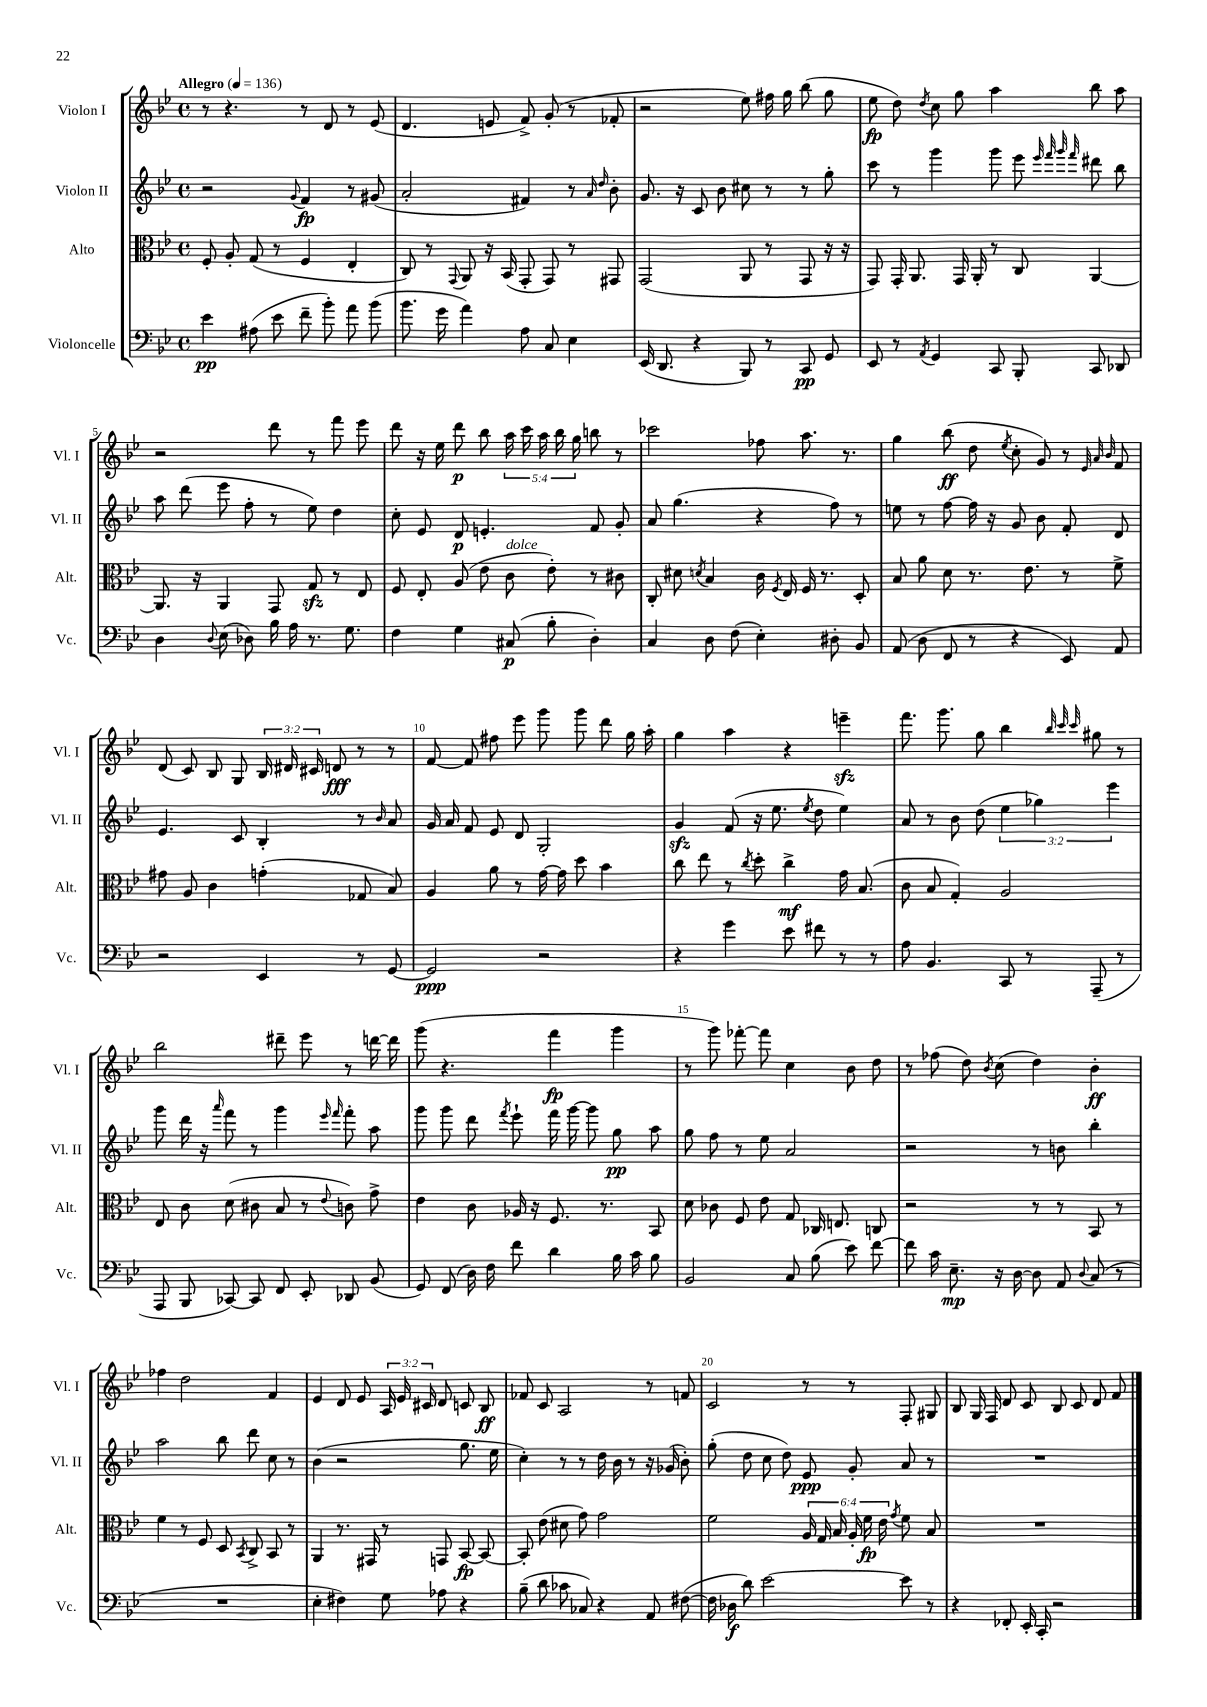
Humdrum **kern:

**kern	**dynam	**kern	**dynam	**kern	**dynam	**kern	**dynam
*part4	*part4	*part3	*part3	*part2	*part2	*part1	*part1
*staff4	*staff4	*staff3	*staff3	*staff2	*staff2	*staff1	*staff1
*I"Violoncelle	*	*I"Alto	*	*I"Violon II	*	*I"Violon I	*
*I'Vc.	*	*I'Alt.	*	*I'Vl. II	*	*I'Vl. I	*
*clefF4	*	*clefC3	*	*clefG2	*	*clefG2	*
*k[b-e-]	*	*k[b-e-]	*	*k[b-e-]	*	*k[b-e-]	*
*M4/4	*	*M4/4	*	*M4/4	*	*M4/4	*
*met(c)	*	*met(c)	*	*met(c)	*	*met(c)	*
*MM136	*	*MM136	*	*MM136	*	*MM136	*
=1	=1	=1	=1	=1	=1	=1	=1
!	!	!	!	!	!	!LO:TX:a:B:t=Allegro	!
4e-\	pp	8F'/	.	2r	.	8r	.
.	.	8A'/	.	.	.	4.r	.
(8A#X\	.	(8G/	.	.	.	.	.
8e-\	.	8r	.	.	.	.	.
.	.	.	.	8qqg/	.	.	.
8f~\	.	4F/	.	4f/	fp	8r	.
8b-'\)	.	.	.	.	.	8d/	.
8a\	.	4E-'/	.	8r	.	8r	.
(8b-\	.	.	.	(8g#X/	.	(8e-/	.
=2	=2	=2	=2	=2	=2	=2	=2
8.b-\	.	8C/)	.	2a'/	.	4.d/	.
.	.	8r	.	.	.	.	.
16g\	.	.	.	.	.	.	.
.	.	8qqGG/	.	.	.	.	.
4a\)	.	8AA/	.	.	.	.	.
.	.	16r	.	.	.	8en/	.
.	.	(16BB-/	.	.	.	.	.
8A\	.	8GG'/	.	4f#X/)	.	8f^/)	.
8C/	.	8GG/)	.	.	.	(8g'/	.
4E-\	.	8r	.	8r	.	8r	.
.	.	.	.	16qqa/	.	.	.
.	.	.	.	16qqdd/	.	.	.
.	.	8GG#X/	.	8b-'\	.	8f-X'/	.
=3	=3	=3	=3	=3	=3	=3	=3
(16EE-/	.	(2GG/	.	8.g/	.	2r	.
8.DD/	.	.	.	.	.	.	.
.	.	.	.	16r	.	.	.
4r	.	.	.	8c/	.	.	.
.	.	.	.	8b-\	.	.	.
8BBB-/)	.	8AA/	.	8cc#X\	.	8ee-\)	.
8r	.	8r	.	8r	.	16ff#X\	.
.	.	.	.	.	.	16gg\	.
8CC/	pp	8GG/	.	8r	.	(8bb-\	.
8GG/	.	16r	.	8gg'\	.	8gg\	.
.	.	16r	.	.	.	.	.
=4	=4	=4	=4	=4	=4	=4	=4
8EE-/	.	8GG/)	.	8ccc\	.	8ee-\	fp
8r	.	16GG'/	.	8r	.	8dd\)	.
.	.	8.AA/	.	.	.	.	.
8qAA/	.	.	.	.	.	8qdd/	.
4GG/	.	.	.	4ggg\	.	8cc\	.
.	.	16GG/	.	.	.	8gg\	.
.	.	16AA'/	.	.	.	.	.
8CC/	.	8r	.	8ggg\	.	4aa\	.
8BBB-'/	.	8C/	.	8eee-\	.	.	.
.	.	.	.	32qqeee-/	.	.	.
.	.	.	.	32qqfff/	.	.	.
.	.	.	.	32qqggg/	.	.	.
.	.	.	.	32qqfff/	.	.	.
8CC/	.	[4AA/	.	8ddd#X\	.	8bb-\	.
8DD-X/	.	.	.	8bb-\	.	8aa\	.
!!LO:LB:g=z
=5	=5	=5	=5	=5	=5	=5	=5
4D\	.	8.AA/]	.	8aa\	.	2r	.
.	.	.	.	(8ddd\	.	.	.
.	.	16r	.	.	.	.	.
8qqD/	.	.	.	.	.	.	.
(8E-\	.	4AA/	.	8eee-\	.	.	.
8D-X\)	.	.	.	8ff'\	.	.	.
16B-\	.	8GG/	.	8r	.	8ddd\	.
16A\	.	.	.	.	.	.	.
8.r	.	8Gzz/	.	8ee-\)	.	8r	.
.	.	8r	.	4dd\	.	8fff\	.
8.G\	.	.	.	.	.	.	.
.	.	8E-/	.	.	.	8eee-\	.
=6	=6	=6	=6	=6	=6	=6	=6
4F\	.	8F/	.	8cc'\	.	8ddd\	.
.	.	8E-'/	.	8e-/	.	16r	.
.	.	.	.	.	.	16ee-\	.
4G\	.	(8A/	.	8d/	p	8ddd\	p
.	.	8e-\	.	4.en'/	.	8bb-\	.
!	!	!LO:TX:a:i:t=dolce	!	!	!	!	!
(8C#X/	p	8c\	.	.	.	20aa\	.
.	.	.	.	.	.	20ccc\	.
.	.	.	.	.	.	20aa\	.
8B-'\	.	8e-'\)	.	.	.	.	.
.	.	.	.	.	.	20bb-\	.
.	.	.	.	.	.	20gg\	.
4D'\)	.	8r	.	8f/	.	8bbn\	.
.	.	8c#X\	.	8g'/	.	8r	.
=7	=7	=7	=7	=7	=7	=7	=7
4C/	.	8C'/	.	8a/	.	2ccc-X\	.
.	.	8d#X\	.	(4.gg\	.	.	.
.	.	8qdn/	.	.	.	.	.
8D\	.	4B-/	.	.	.	.	.
(8F\	.	.	.	.	.	.	.
4E-'\)	.	16c\	.	4r	.	8ff-X\	.
.	.	8qF/	.	.	.	.	.
.	.	16E-/	.	.	.	.	.
.	.	16F/	.	.	.	8.aa\	.
.	.	8.r	.	.	.	.	.
8D#X'\	.	.	.	8ff\)	.	.	.
.	.	.	.	.	.	8.r	.
8BB-/	.	8D'/	.	8r	.	.	.
=8	=8	=8	=8	=8	=8	=8	=8
(8AA/	.	8B-/	.	8een\	.	4gg\	.
8D\	.	8a\	.	8r	.	.	.
8FF/	.	8d\	.	[8ff\	.	(8bb-\	ff
8r	.	8.r	.	16ff\]	.	8dd\	.
.	.	.	.	16r	.	.	.
.	.	.	.	.	.	8qee-/	.
4r	.	.	.	8g/	.	8cc'\	.
.	.	8.e-\	.	.	.	.	.
.	.	.	.	8b-\	.	8g/)	.
8EE-/)	.	8r	.	8f'/	.	8r	.
.	.	.	.	.	.	32qqe-/	.
.	.	.	.	.	.	32qqa/	.
.	.	.	.	.	.	32qqb-/	.
8AA/	.	8f^\	.	8d/	.	8f/	.
!!LO:LB:g=z
=9	=9	=9	=9	=9	=9	=9	=9
2r	.	8g#X\	.	4.e-/	.	(8d/	.
.	.	8A/	.	.	.	8c/)	.
.	.	4c\	.	.	.	8B-/	.
.	.	.	.	8c/	.	8G/	.
4EE-/	.	(4gn'\	.	4B-'/	.	24B-/	.
.	.	.	.	.	.	24d#X/	.
.	.	.	.	.	.	24c#X/	.
.	.	.	.	.	.	8dn/	fff
8r	.	8G-X/	.	8r	.	8r	.
.	.	.	.	16qqb-/	.	.	.
[8GG/	.	8B-/)	.	8a/	.	8r	.
=10	=10	=10	=10	=10	=10	=10	=10
2GG/]	ppp	4A/	.	16g/	.	[8f/	.
.	.	.	.	16a/	.	.	.
.	.	.	.	8f/	.	8f/]	.
.	.	8a\	.	8e-/	.	8ff#X\	.
.	.	8r	.	8d/	.	8eee-\	.
2r	.	[16g\	.	2G'/	.	8ggg\	.
.	.	16g\]	.	.	.	.	.
.	.	8dd\	.	.	.	8ggg\	.
.	.	4b-\	.	.	.	8ddd\	.
.	.	.	.	.	.	16gg\	.
.	.	.	.	.	.	16aa'\	.
=11	=11	=11	=11	=11	=11	=11	=11
4r	.	8cc\	.	4gzz/	.	4gg\	.
.	.	8ee-\	.	.	.	.	.
4g\	.	8r	.	(8f/	.	4aa\	.
.	.	8qcc/	.	.	.	.	.
.	.	8dd'\	.	16r	.	.	.
.	.	.	.	8.ee-\	.	.	.
8e-\	.	4cc^\	mf	.	.	4r	.
.	.	.	.	8qee-/	.	.	.
8f#X\	.	.	.	8dd\	.	.	.
8r	.	16g\	.	4ee-\)	.	4eeenzz~\	.
.	.	(8.B-/	.	.	.	.	.
8r	.	.	.	.	.	.	.
=12	=12	=12	=12	=12	=12	=12	=12
8A\	.	8c\	.	8a/	.	8.fff\	.
4.BB-/	.	8B-/	.	8r	.	.	.
.	.	.	.	.	.	8.ggg\	.
.	.	4G'/)	.	8b-\	.	.	.
.	.	.	.	(8dd\	.	8gg\	.
8CC/	.	2A/	.	6ee-\	.	4bb-\	.
8r	.	.	.	.	.	.	.
.	.	.	.	6gg-X\)	.	.	.
.	.	.	.	.	.	32qqbb-/	.
.	.	.	.	.	.	32qqccc/	.
.	.	.	.	.	.	32qqccc/	.
(8AAA~/	.	.	.	.	.	8gg#X\	.
.	.	.	.	6eee-\	.	.	.
8r	.	.	.	.	.	8r	.
!!LO:LB:g=z
=13	=13	=13	=13	=13	=13	=13	=13
8AAA/	.	8E-/	.	8ggg\	.	2bb-\	.
8BBB-/	.	8c\	.	16ddd\	.	.	.
.	.	.	.	16r	.	.	.
.	.	.	.	16qqaaa/	.	.	.
[8CC-X/)	.	(8d\	.	8fff\	.	.	.
8CC-/]	.	8c#X\	.	8r	.	.	.
8FF/	.	8B-/	.	4ggg\	.	8ddd#X~\	.
8EE-'/	.	8r	.	.	.	8eee-\	.
.	.	.	.	16qqeee-/	.	.	.
.	.	8qqe-/	.	16qqfff/	.	.	.
8DD-X/	.	8cn\)	.	8fff'\	.	8r	.
(8BB-/	.	8g^\	.	8aa\	.	[16dddn\	.
.	.	.	.	.	.	16ddd\]	.
=14	=14	=14	=14	=14	=14	=14	=14
8GG/)	.	4e-\	.	8ggg\	.	(8ggg\	.
(8FF/	.	.	.	8ggg\	.	4.r	.
16D\)	.	8c\	.	8ddd\	.	.	.
16F\	.	.	.	.	.	.	.
.	.	.	.	8qfff/	.	.	.
8f\	.	16A-X/	.	8eee-`\	.	.	.
.	.	16r	.	.	.	.	.
4d\	.	8.F/	.	16fff\	.	4fff\	fp
.	.	.	.	[16ggg\	.	.	.
.	.	.	.	8ggg\]	.	.	.
.	.	8.r	.	.	.	.	.
16B-\	.	.	.	8gg\	pp	4ggg\	.
16c\	.	.	.	.	.	.	.
8B-\	.	8BB-/	.	8aa\	.	.	.
=15	=15	=15	=15	=15	=15	=15	=15
2BB-/	.	8d\	.	8gg\	.	8r	.
.	.	8c-X\	.	8ff\	.	8ggg\)	.
.	.	8F/	.	8r	.	[8fff-X'\	.
.	.	8e-\	.	8ee-\	.	8fff-\]	.
8C/	.	8G/	.	2a/	.	4cc\	.
(8B-\	.	16C-X/	.	.	.	.	.
.	.	8.En/	.	.	.	.	.
8e-\)	.	.	.	.	.	8b-\	.
[8f\	.	8Cn/	.	.	.	8dd\	.
=16	=16	=16	=16	=16	=16	=16	=16
8f\]	.	2r	.	2r	.	8r	.
16c\	.	.	.	.	.	(8ff-X\	.
8.E-~\	mp	.	.	.	.	.	.
.	.	.	.	.	.	8dd\)	.
.	.	.	.	.	.	8qb-/	.
16r	.	.	.	.	.	(8cc\	.
[16D\	.	.	.	.	.	.	.
8D\]	.	8r	.	8r	.	4dd\)	.
8AA/	.	8r	.	8bn\	.	.	.
8qqD/	.	.	.	.	.	.	.
(8C/	.	8BB-/	.	4bb-'\	.	4b-'\	ff
8r	.	8r	.	.	.	.	.
!!LO:LB:g=z
=17	=17	=17	=17	=17	=17	=17	=17
1r	.	4f\	.	2aa\	.	4ff-X\	.
.	.	8r	.	.	.	2dd\	.
.	.	8F/	.	.	.	.	.
.	.	8D/	.	8bb-\	.	.	.
.	.	8qBB-/	.	.	.	.	.
.	.	8C^/	.	8ddd\	.	.	.
.	.	8BB-/	.	8cc\	.	4f/	.
.	.	8r	.	8r	.	.	.
=18	=18	=18	=18	=18	=18	=18	=18
4E-'\	.	4AA/	.	(4b-\	.	4e-/	.
4F#X\)	.	8.r	.	2r	.	8d/	.
.	.	.	.	.	.	8e-/	.
.	.	16GG#X/	.	.	.	.	.
8G\	.	8r	.	.	.	24A/	.
.	.	.	.	.	.	24e-/	.
.	.	.	.	.	.	24c#X/	.
8A-X\	.	8GGn/	.	.	.	8d/	.
4r	.	[8BB-/	fp	8.gg\	.	8cn/	.
.	.	8BB-/_	.	.	.	8B-/	ff
.	.	.	.	16ee-\	.	.	.
=19	=19	=19	=19	=19	=19	=19	=19
(8B-~\	.	8BB-'/]	.	4cc'\)	.	8f-X/	.
8d\	.	(8e-\	.	.	.	8c/	.
8c-X\	.	8d#X\	.	8r	.	2A/	.
8C-X/)	.	8g\)	.	8r	.	.	.
4r	.	2g\	.	16dd\	.	.	.
.	.	.	.	16b-\	.	.	.
.	.	.	.	8r	.	.	.
8AA/	.	.	.	16r	.	8r	.
.	.	.	.	(16g-X/	.	.	.
([8F#X\	.	.	.	8b-'\)	.	8fn/	.
=20	=20	=20	=20	=20	=20	=20	=20
16F#\]	.	2f\	.	(8gg'\	.	2c/	.
16D-X\	f	.	.	.	.	.	.
8d\)	.	.	.	8dd\	.	.	.
[2e-\	.	.	.	8cc\	.	.	.
.	.	.	.	8dd\)	.	.	.
.	.	24A/	.	8e-/	ppp	8r	.
.	.	24G/	.	.	.	.	.
.	.	24B-/	.	.	.	.	.
.	.	24A'/	.	8g'/	.	8r	.
.	.	24f\	fp	.	.	.	.
.	.	24e-\	.	.	.	.	.
.	.	8qg/	.	.	.	.	.
8e-\]	.	8f\	.	8a/	.	8F'/	.
8r	.	8B-/	.	8r	.	8G#X/	.
=21	=21	=21	=21	=21	=21	=21	=21
4r	.	1r	.	1r	.	8B-/	.
.	.	.	.	.	.	16G/	.
.	.	.	.	.	.	16F/	.
8FF-X'/	.	.	.	.	.	8d/	.
16EE-'/	.	.	.	.	.	8c/	.
16CC'/	.	.	.	.	.	.	.
2r	.	.	.	.	.	8B-/	.
.	.	.	.	.	.	8c/	.
.	.	.	.	.	.	8d/	.
.	.	.	.	.	.	8f/	.
==	==	==	==	==	==	==	==
*-	*-	*-	*-	*-	*-	*-	*-
